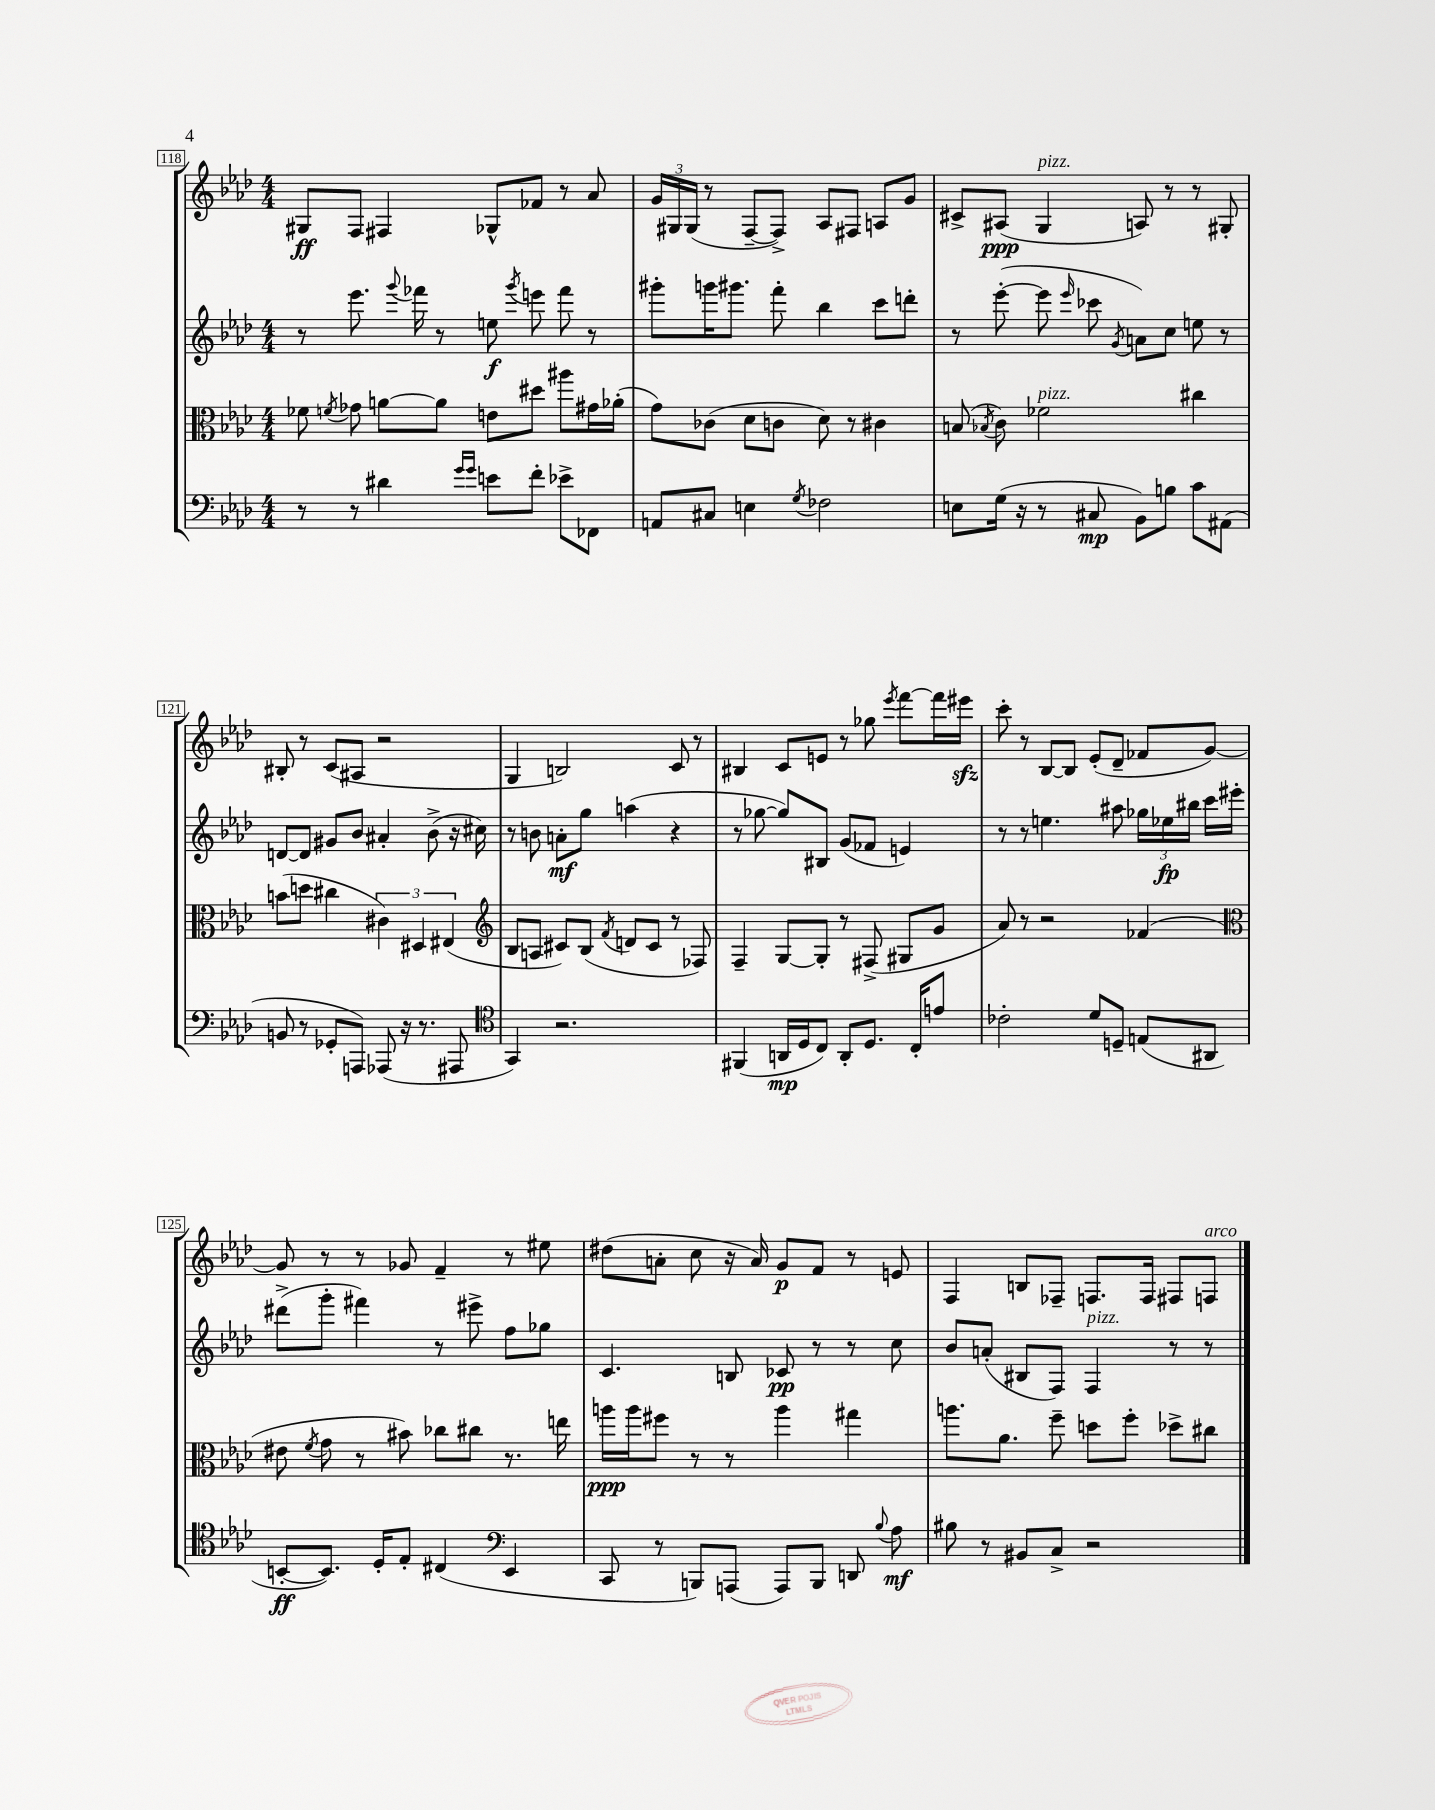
<<
\new StaffGroup <<
\new Staff = "s0" {
    \clef treble \key aes \major \numericTimeSignature \time 4/4
    \autoBeamOff gis8[\ff f8] fis4 ges8[-^ fes'8] r8 aes'8 |
    \tuplet 3/2 { g'16[ gis16 gis16]( } r8 f8[~-- f8]->) aes8[ fis8] a8[ g'8] |
    cis'8[-> ais8]\ppp( g4^\markup { \italic "pizz." } a8) r8 r8 gis8-. |
    bis8-. r8 c'8[( ais8] r2 |
    g4 b2) c'8 r8 |
    bis4 c'8[ e'8] r8 ges''8 \acciaccatura { ees'''8 } f'''8[~ f'''16 eis'''16]\sfz |
    c'''8-. r8 bes8[~ bes8] ees'8[-.( des'8]-- fes'8[ g'8]~) |
    g'8 r8 r8 ges'8 f'4-- r8 eis''8 |
    dis''8[( a'8]-. c''8 r16 a'16) g'8[\p f'8] r8 e'8 |
    f4 b8[ fes8]-- f8.[ f16] fis8[ f8]^\markup { \italic "arco" } \bar "|." |
}
\new Staff = "s1" {
    \clef treble \key aes \major \numericTimeSignature \time 4/4
    \autoBeamOff r8 ees'''8. \appoggiatura { g'''8 } fes'''16 r8 e''8\f \acciaccatura { g'''8 } e'''8 fes'''8 r8 |
    gis'''8[-. g'''16 gis'''8.] f'''8-. bes''4 c'''8[ d'''8]-. |
    r8 ees'''8~-.( ees'''8 \grace { ees'''16 } ces'''8 \acciaccatura { g'8 } a'8[) c''8] e''8 r8 |
    d'8[~ d'8] gis'8[ bes'8] ais'4-. bes'8->( r16 cis''16) |
    r8 b'8 a'8[-.\mf g''8] a''4( r4 |
    r8 ges''8~ ges''8[) bis8] g'8[( fes'8] e'4) |
    r8 r8 e''4. ais''8 \tuplet 3/2 { ges''16[ ees''16\fp bis''16] } c'''16[ eis'''16]-. |
    dis'''8[->( g'''8]-. fis'''4) r8 eis'''8-> f''8[ ges''8] |
    c'4. b8 ces'8\pp r8 r8 c''8 |
    bes'8[ a'8]-.( bis8[ f8]) f4^\markup { \italic "pizz." } r8 r8 \bar "|." |
}
\new Staff = "s2" {
    \clef alto \key aes \major \numericTimeSignature \time 4/4
    \autoBeamOff fes'8 \acciaccatura { f'8 } ges'8 a'8[~ a'8] e'8[ dis''8] ais''8[ gis'16 aes'16]-.( |
    g'8[) ces'8]( des'8[ c'8] des'8) r8 cis'4 |
    b8( \acciaccatura { bes8 } c'8) fes'2^\markup { \italic "pizz." } cis''4 |
    b'8[( d''8] cis''4 \tuplet 3/2 { cis'4) dis4 eis4( } |
    \clef treble bes8[ a8] cis'8[) bes8]( \acciaccatura { f'8 } d'8[ cis'8] r8 fes8) |
    f4-- g8[~ g8]-. r8 fis8->( gis8[ g'8] |
    aes'8) r8 r2 fes'4( |
    \clef alto eis'8 \acciaccatura { f'8 } g'8 r8 bis'8) ces''8[ cis''8] r8. e''16 |
    a''16[\ppp a''16 fis''8] r8 r8 a''4 gis''4 |
    a''8.[ aes'8.] f''8-- d''8[ f''8]-. des''8[-> cis''8] \bar "|." |
}
\new Staff = "s3" {
    \clef bass \key aes \major \numericTimeSignature \time 4/4
    \autoBeamOff r8 r8 dis'4 \grace { g'16[ g'16] } e'8[ f'8]-. ees'8[-> fes,8] |
    a,8[ cis8] e4 \acciaccatura { g8 } fes2 |
    e8[ g16]( r16 r8 cis8\mp bes,8[) b8] c'8[ ais,8]( |
    b,8 r8 ges,8[-. a,,8]) aes,,8( r16 r8. ais,,8 |
    \clef tenor g,4) r2. |
    fis,4( a,16[\mp des16 c8]) a,8[-. des8.] c16[-. e'8] |
    ces'2-. des'8[ d8]-- e8[( ais,8] |
    b,8[~-.\ff b,8.]) des16[-. ees8]-. cis4( \clef bass ees,4 |
    c,8 r8 b,,8[) a,,8]( a,,8[) b,,8] d,8 \appoggiatura { bes8 } aes8\mf |
    bis8 r8 bis,8[ c8]-> r2 \bar "|." |
}
>>
>>
\layout { \context { \Score currentBarNumber = #118 \override BarNumber.stencil = #(make-stencil-boxer 0.1 0.3 ly:text-interface::print) } }
